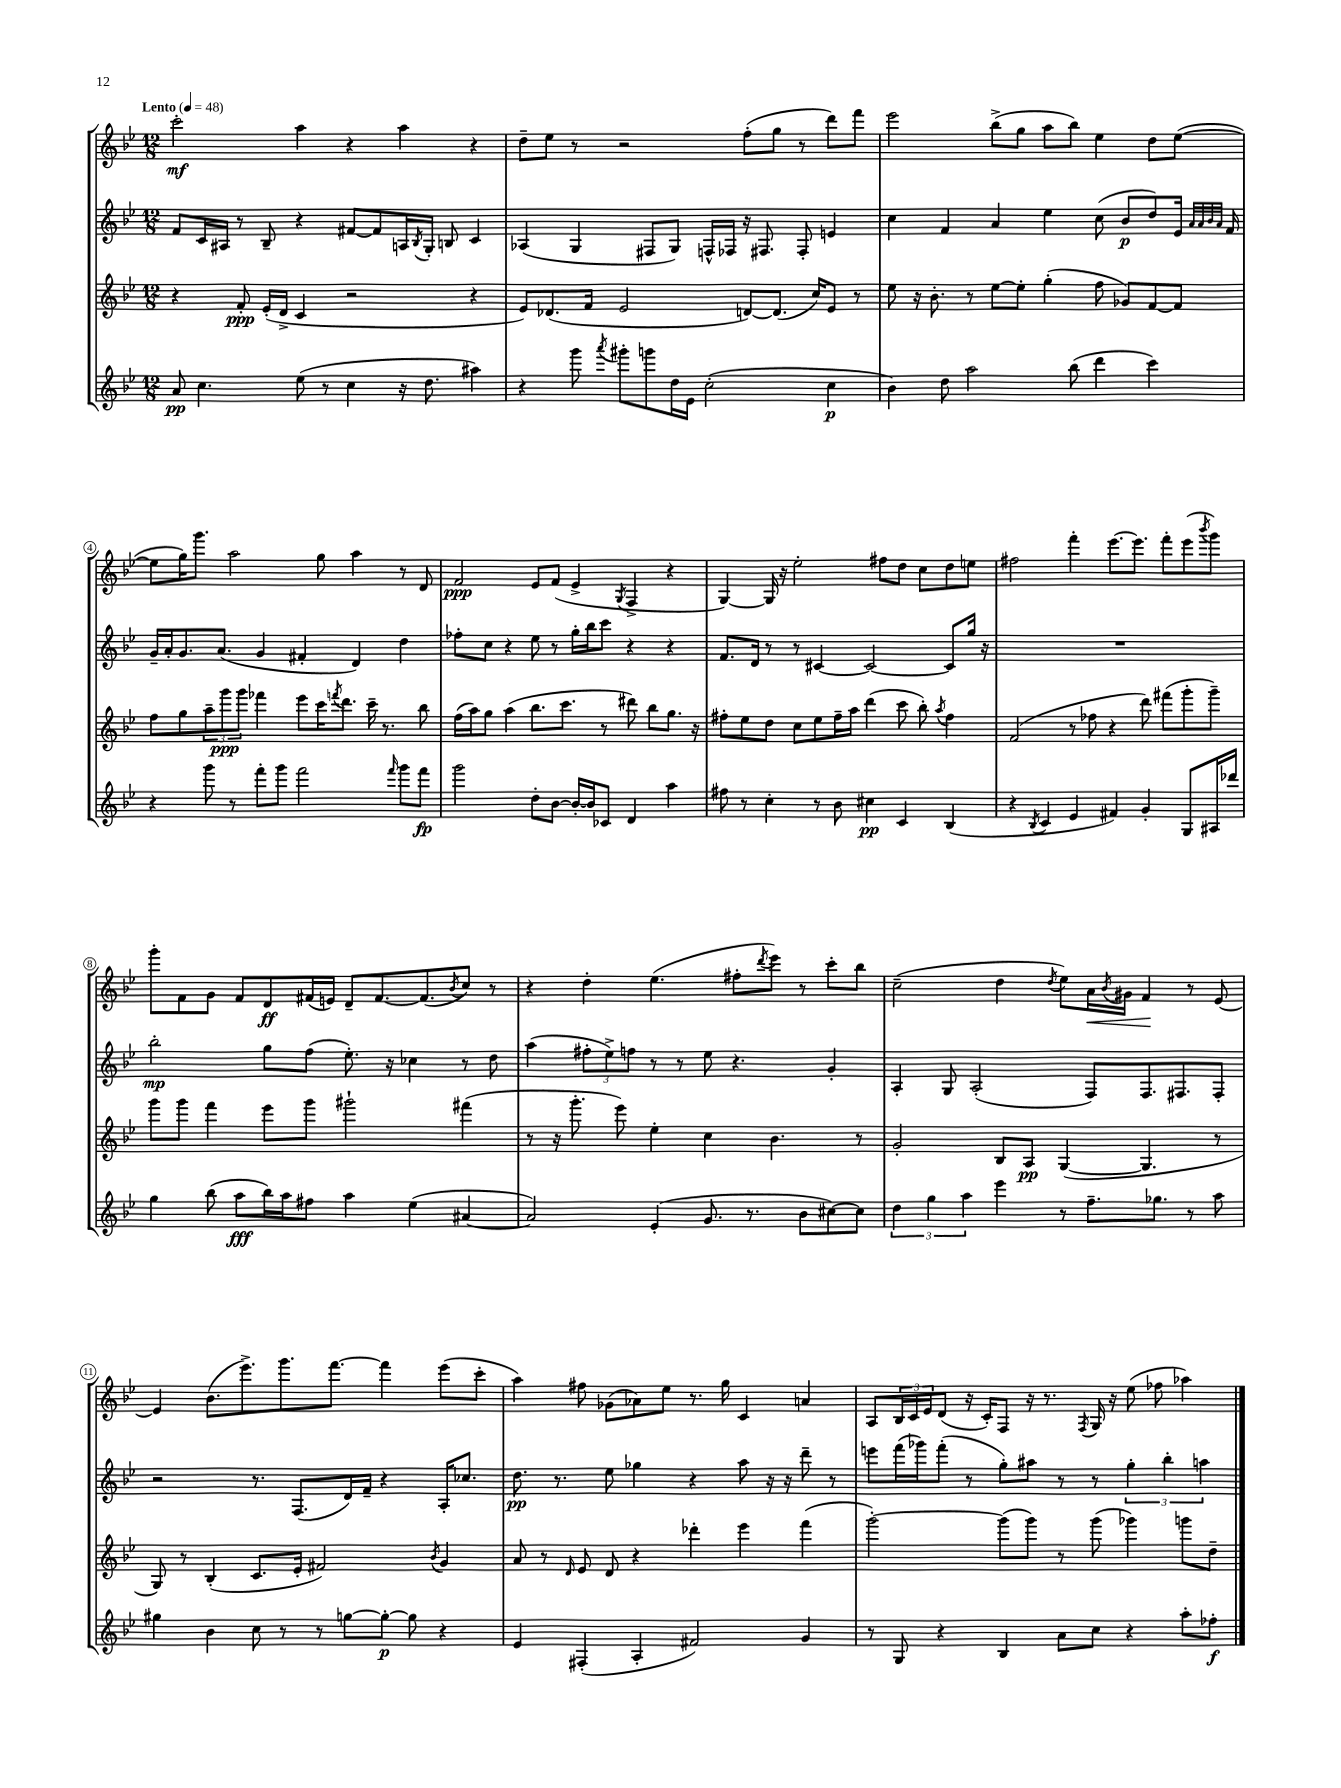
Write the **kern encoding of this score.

**kern	**dynam	**kern	**dynam	**kern	**dynam	**kern	**dynam
*part4	*part4	*part3	*part3	*part2	*part2	*part1	*part1
*staff4	*staff4	*staff3	*staff3	*staff2	*staff2	*staff1	*staff1
*clefG2	*	*clefG2	*	*clefG2	*	*clefG2	*
*k[b-e-]	*	*k[b-e-]	*	*k[b-e-]	*	*k[b-e-]	*
*M12/8	*	*M12/8	*	*M12/8	*	*M12/8	*
*MM48	*	*MM48	*	*MM48	*	*MM48	*
=1	=1	=1	=1	=1	=1	=1	=1
!	!	!	!	!	!	!LO:TX:a:B:t=Lento	!
8a/	pp	4r	.	8f/L	.	2ccc'\	mf
4.cc\	.	.	.	16c/L	.	.	.
.	.	.	.	16A#X/JJ	.	.	.
.	.	8f'/	ppp	8r	.	.	.
.	.	(16e-'/LL	.	8B-~/	.	.	.
.	.	16d^/JJ	.	.	.	.	.
(8ee-\	.	4c/	.	4r	.	4aa\	.
8r	.	.	.	.	.	.	.
4cc\	.	2r	.	[8f#X/L	.	4r	.
.	.	.	.	8f#/]	.	.	.
16r	.	.	.	16An/L	.	4aa\	.
.	.	.	.	8qB-/	.	.	.
8.dd\	.	.	.	16G'/JJ	.	.	.
.	.	.	.	8Bn/	.	.	.
4aa#X\)	.	4r	.	4c/	.	4r	.
=2	=2	=2	=2	=2	=2	=2	=2
4r	.	8e-/L)	.	(4A-X/	.	8dd~\L	.
.	.	(8.d-X/	.	.	.	8ee-\J	.
8ggg\	.	.	.	4G/	.	8r	.
.	.	16f/Jk	.	.	.	.	.
8qaaa/	.	.	.	.	.	.	.
8ggg#X'\L	.	2e-/	.	.	.	2r	.
8gggn\	.	.	.	8F#X/L	.	.	.
16dd\L	.	.	.	8G/J)	.	.	.
16e-\JJ	.	.	.	.	.	.	.
(2cc'\	.	.	.	16Fn^^/LL	.	.	.
.	.	.	.	16F-X/JJ	.	.	.
.	.	[8dn/L)	.	16r	.	(8ff'\L	.
.	.	.	.	8.F#X/	.	.	.
.	.	(8.d/J]	.	.	.	8gg\J	.
.	.	.	.	8F#'/	.	8r	.
.	.	16cc/KL)	.	.	.	.	.
4cc\	p	8e-/J	.	4en/	.	8ddd\L)	.
.	.	8r	.	.	.	8fff\J	.
=3	=3	=3	=3	=3	=3	=3	=3
4b-\)	.	8ee-\	.	4cc\	.	2eee-\	.
.	.	16r	.	.	.	.	.
.	.	8.b-'\	.	.	.	.	.
8dd\	.	.	.	4f/	.	.	.
2aa\	.	8r	.	.	.	.	.
.	.	[8ee-\L	.	4a/	.	(8bb-^\L	.
.	.	8ee-'\J]	.	.	.	8gg\J	.
.	.	(4gg'\	.	4ee-\	.	8aa\L	.
(8bb-\	.	.	.	.	.	8bb-\J)	.
4ddd\	.	8ff\	.	(8cc\	.	4ee-\	.
.	.	8g-X/L)	.	8b-/L	p	.	.
4ccc\)	.	[8f/	.	8dd/)	.	8dd\L	.
.	.	8f/J]	.	16e-/Jk	.	([8ee-\J	.
.	.	.	.	32qqa/LLL	.	.	.
.	.	.	.	32qqa/	.	.	.
.	.	.	.	32qqb-/	.	.	.
.	.	.	.	32qqa/JJJ	.	.	.
.	.	.	.	16f/	.	.	.
!!LO:LB:g=z
=4	=4	=4	=4	=4	=4	=4	=4
4r	.	8ff\L	.	16g~/LL	.	8ee-\L]	.
.	.	.	.	16a'/J	.	.	.
.	.	8gg\	.	8.g/	.	16gg\K)	.
.	.	.	.	.	.	8.ggg\J	.
8ggg\	.	12aa~\	.	.	.	.	.
.	.	.	.	(8.a/J	.	.	.
.	.	12ggg\	ppp	.	.	.	.
8r	.	.	.	.	.	2aa\	.
.	.	12ggg\J	.	.	.	.	.
8fff'\L	.	4fff-X\	.	4g/	.	.	.
8ggg\J	.	.	.	.	.	.	.
2fff\	.	8eee-\L	.	4f#X'/	.	.	.
.	.	16ccc\K	.	.	.	8gg\	.
.	.	8qfffn/	.	.	.	.	.
.	.	8.ddd\J	.	.	.	.	.
.	.	.	.	4d/)	.	4aa\	.
.	.	16ccc~\	.	.	.	.	.
.	.	8.r	.	.	.	.	.
16qqfff/	.	.	.	.	.	.	.
8ggg\L	.	.	.	4dd\	.	8r	.
8fff\J	fp	8bb-\	.	.	.	8d/	.
=5	=5	=5	=5	=5	=5	=5	=5
2ggg\	.	(16ff\LL	.	8ff-X'\L	.	2f/	ppp
.	.	16aa\J)	.	.	.	.	.
.	.	8gg\J	.	8cc\J	.	.	.
.	.	(4aa\	.	4r	.	.	.
8dd'\L	.	8.bb-\L	.	8ee-\	.	8e-/L	.
[8b-\J	.	.	.	8r	.	(8f/J	.
.	.	8.ccc\J	.	.	.	.	.
16b-'/LL_	.	.	.	16gg'\LL	.	4e-^/	.
16b-/J]	.	.	.	16bb-\J	.	.	.
8c-X/J	.	8r	.	8ccc\J	.	.	.
.	.	.	.	.	.	8qG/	.
4d/	.	8ddd#X\)	.	4r	.	4F^/	.
.	.	8bb-\L	.	.	.	.	.
4aa\	.	8.gg\J	.	4r	.	4r	.
.	.	16r	.	.	.	.	.
=6	=6	=6	=6	=6	=6	=6	=6
8ff#X\	.	8ff#X'\L	.	8.f/L	.	[4G/)	.
8r	.	8ee-\	.	.	.	.	.
.	.	.	.	16d/Jk	.	.	.
4cc'\	.	8dd\J	.	8r	.	16G/]	.
.	.	.	.	.	.	16r	.
.	.	8cc\L	.	8r	.	2ee-'\	.
8r	.	8ee-\	.	[4c#X/	.	.	.
8b-\	.	16ff#~\L	.	.	.	.	.
.	.	16aa\JJ	.	.	.	.	.
4cc#X\	pp	(4ddd\	.	2c#/_	.	.	.
.	.	.	.	.	.	8ff#X\L	.
4c/	.	8ccc\	.	.	.	8dd\J	.
.	.	8bb-'\)	.	.	.	8cc\L	.
.	.	8qaa/	.	.	.	.	.
(4B-/	.	4ff#\	.	8c#/L]	.	8dd\	.
.	.	.	.	16gg/Jk	.	8een\J	.
.	.	.	.	16r	.	.	.
=7	=7	=7	=7	=7	=7	=7	=7
4r	.	(2f/	.	1.r	.	2ff#X\	.
8qB-/	.	.	.	.	.	.	.
4c/	.	.	.	.	.	.	.
4e-/	.	8r	.	.	.	4fff'\	.
.	.	8ff-X\	.	.	.	.	.
4f#X/)	.	4r	.	.	.	[8.eee-\L	.
.	.	.	.	.	.	8.eee-\J]	.
4g'/	.	8ddd\)	.	.	.	.	.
.	.	(8fff#X\L	.	.	.	8fff'\L	.
8G/L	.	8ggg'\	.	.	.	(8eee-\	.
.	.	.	.	.	.	8qbbb-/	.
16A#X/L	.	8ggg~\J)	.	.	.	8ggg\J)	.
16ddd-X/JJ	.	.	.	.	.	.	.
!!LO:LB:g=z
=8	=8	=8	=8	=8	=8	=8	=8
4gg\	.	8ggg\L	.	2bb-'\	mp	8ggg'\L	.
.	.	8ggg\J	.	.	.	8f\	.
(8bb-\	.	4fff\	.	.	.	8g\J	.
8aa\L	fff	.	.	.	.	8f/L	.
16bb-\L)	.	8eee-\L	.	8gg\L	.	8d/	ff
16aa\J	.	.	.	.	.	.	.
8ff#X\J	.	8ggg\J	.	(8ff\J	.	(16f#X/L	.
.	.	.	.	.	.	16en/JJ)	.
4aa\	.	2ggg#X`\	.	8.ee-'\)	.	8d~/L	.
.	.	.	.	.	.	[8.f#/	.
.	.	.	.	16r	.	.	.
(4ee-\	.	.	.	4cc-X\	.	.	.
.	.	.	.	.	.	(8.f#/]	.
.	.	.	.	.	.	8qb-/	.
[4a#X/	.	(4fff#X\	.	8r	.	8cc/J)	.
.	.	.	.	8dd\	.	8r	.
=9	=9	=9	=9	=9	=9	=9	=9
2a#/])	.	8r	.	(4aa\	.	4r	.
.	.	16r	.	.	.	.	.
.	.	8.ggg'\	.	.	.	.	.
.	.	.	.	12ff#X'\L	.	4dd'\	.
.	.	.	.	12ee-^\)	.	.	.
.	.	8eee-\)	.	.	.	.	.
.	.	.	.	12ffn\J	.	.	.
(4e-'/	.	4ee-'\	.	8r	.	(4.ee-\	.
.	.	.	.	8r	.	.	.
8.g/	.	4cc\	.	8ee-\	.	.	.
.	.	.	.	4.r	.	8ff#X'\L	.
8.r	.	.	.	.	.	.	.
.	.	.	.	.	.	8qddd/	.
.	.	4.b-\	.	.	.	8eee-\J)	.
8b-\L	.	.	.	.	.	8r	.
[8cc#X\)	.	.	.	4g'/	.	8ccc'\L	.
8cc#\J]	.	8r	.	.	.	8bb-\J	.
=10	=10	=10	=10	=10	=10	=10	=10
6dd\	.	2g'/	.	4A'/	.	(2cc~\	.
6gg\	.	.	.	.	.	.	.
.	.	.	.	8G/	.	.	.
6aa\	.	.	.	.	.	.	.
.	.	.	.	(2A'/	.	.	.
4eee-\	.	8B-/L	.	.	.	4dd\	.
.	.	8A/J	pp	.	.	.	.
.	.	.	.	.	.	8qdd/	.
8r	.	([4G/	.	.	.	8ee-\L)	.
!	!	!	!	!	!	!	!LO:HP:b
8.ff~\L	.	.	.	8F/L)	.	16a\L	<
.	.	.	.	.	.	8qb-/	.
.	.	.	.	.	.	16g#X\JJ	.
.	.	4.G/]	.	8.F/	.	4f/	.
8.gg-X\J	.	.	.	.	.	.	.
.	.	.	.	8.F#X/	.	.	.
8r	.	.	.	.	.	8r	[
8aa\	.	8r	.	8F#'/J	.	[8e-/	.
!!LO:LB:g=z
=11	=11	=11	=11	=11	=11	=11	=11
4gg#X\	.	8G/)	.	2r	.	4e-/]	.
.	.	8r	.	.	.	.	.
4b-\	.	(4B-'/	.	.	.	(8.b-\L	.
.	.	.	.	.	.	8.eee-^\)	.
8cc\	.	8.c/L	.	8.r	.	.	.
8r	.	.	.	.	.	8.ggg\	.
.	.	16e-'/Jk	.	(8.F/L	.	.	.
8r	.	2f#X/)	.	.	.	.	.
.	.	.	.	.	.	[8.fff\J	.
[8ggn\L	.	.	.	16d/L)	.	.	.
.	.	.	.	16f~/JJ	.	.	.
8gg'\J_	p	.	.	4r	.	4fff\]	.
8gg\]	.	.	.	.	.	.	.
.	.	8qb-/	.	.	.	.	.
4r	.	4g/	.	16A'/KL	.	(8eee-\L	.
.	.	.	.	8.cc-X/J	.	.	.
.	.	.	.	.	.	8ccc'\J	.
=12	=12	=12	=12	=12	=12	=12	=12
4e-/	.	8a/	.	8.dd\	pp	4aa\)	.
.	.	8r	.	.	.	.	.
.	.	.	.	8.r	.	.	.
.	.	16qqd/	.	.	.	.	.
(4F#X'/	.	8e-/	.	.	.	8ff#X\	.
.	.	8d/	.	8ee-\	.	(8g-X\L	.
4A'/	.	4r	.	4gg-X\	.	8a-X\)	.
.	.	.	.	.	.	8ee-\J	.
2f#X/)	.	4ddd-X'\	.	4r	.	8.r	.
.	.	.	.	.	.	16gg\	.
.	.	4eee-\	.	8aa\	.	4c/	.
.	.	.	.	16r	.	.	.
.	.	.	.	16r	.	.	.
4g/	.	(4fff\	.	8ddd~\	.	4an/	.
.	.	.	.	8r	.	.	.
=13	=13	=13	=13	=13	=13	=13	=13
8r	.	[2ggg'\)	.	8eeen\L	.	8A/L	.
8G/	.	.	.	(16fff\L	.	24B-/L	.
.	.	.	.	.	.	24c/	.
.	.	.	.	16ggg-X\J)	.	.	.
.	.	.	.	.	.	24e-/J	.
4r	.	.	.	(8fff'\J	.	(8d/J	.
.	.	.	.	8r	.	16r	.
.	.	.	.	.	.	16c'/KL)	.
4B-/	.	(8ggg\L]	.	8gg'\L)	.	8F/J	.
.	.	8ggg\J)	.	8aa#X\J	.	16r	.
.	.	.	.	.	.	8.r	.
8a\L	.	8r	.	8r	.	.	.
.	.	.	.	.	.	8qF/	.
8cc\J	.	(8ggg\	.	8r	.	16G/	.
.	.	.	.	.	.	16r	.
4r	.	4ggg-X\)	.	6gg'\	.	(8ee-\	.
.	.	.	.	.	.	8ff-X\	.
.	.	.	.	6bb-'\	.	.	.
8aa'\L	.	8gggn\L	.	.	.	4aa-X\)	.
.	.	.	.	6aan\	.	.	.
8ff-X'\J	f	8dd~\J	.	.	.	.	.
==	==	==	==	==	==	==	==
*-	*-	*-	*-	*-	*-	*-	*-
